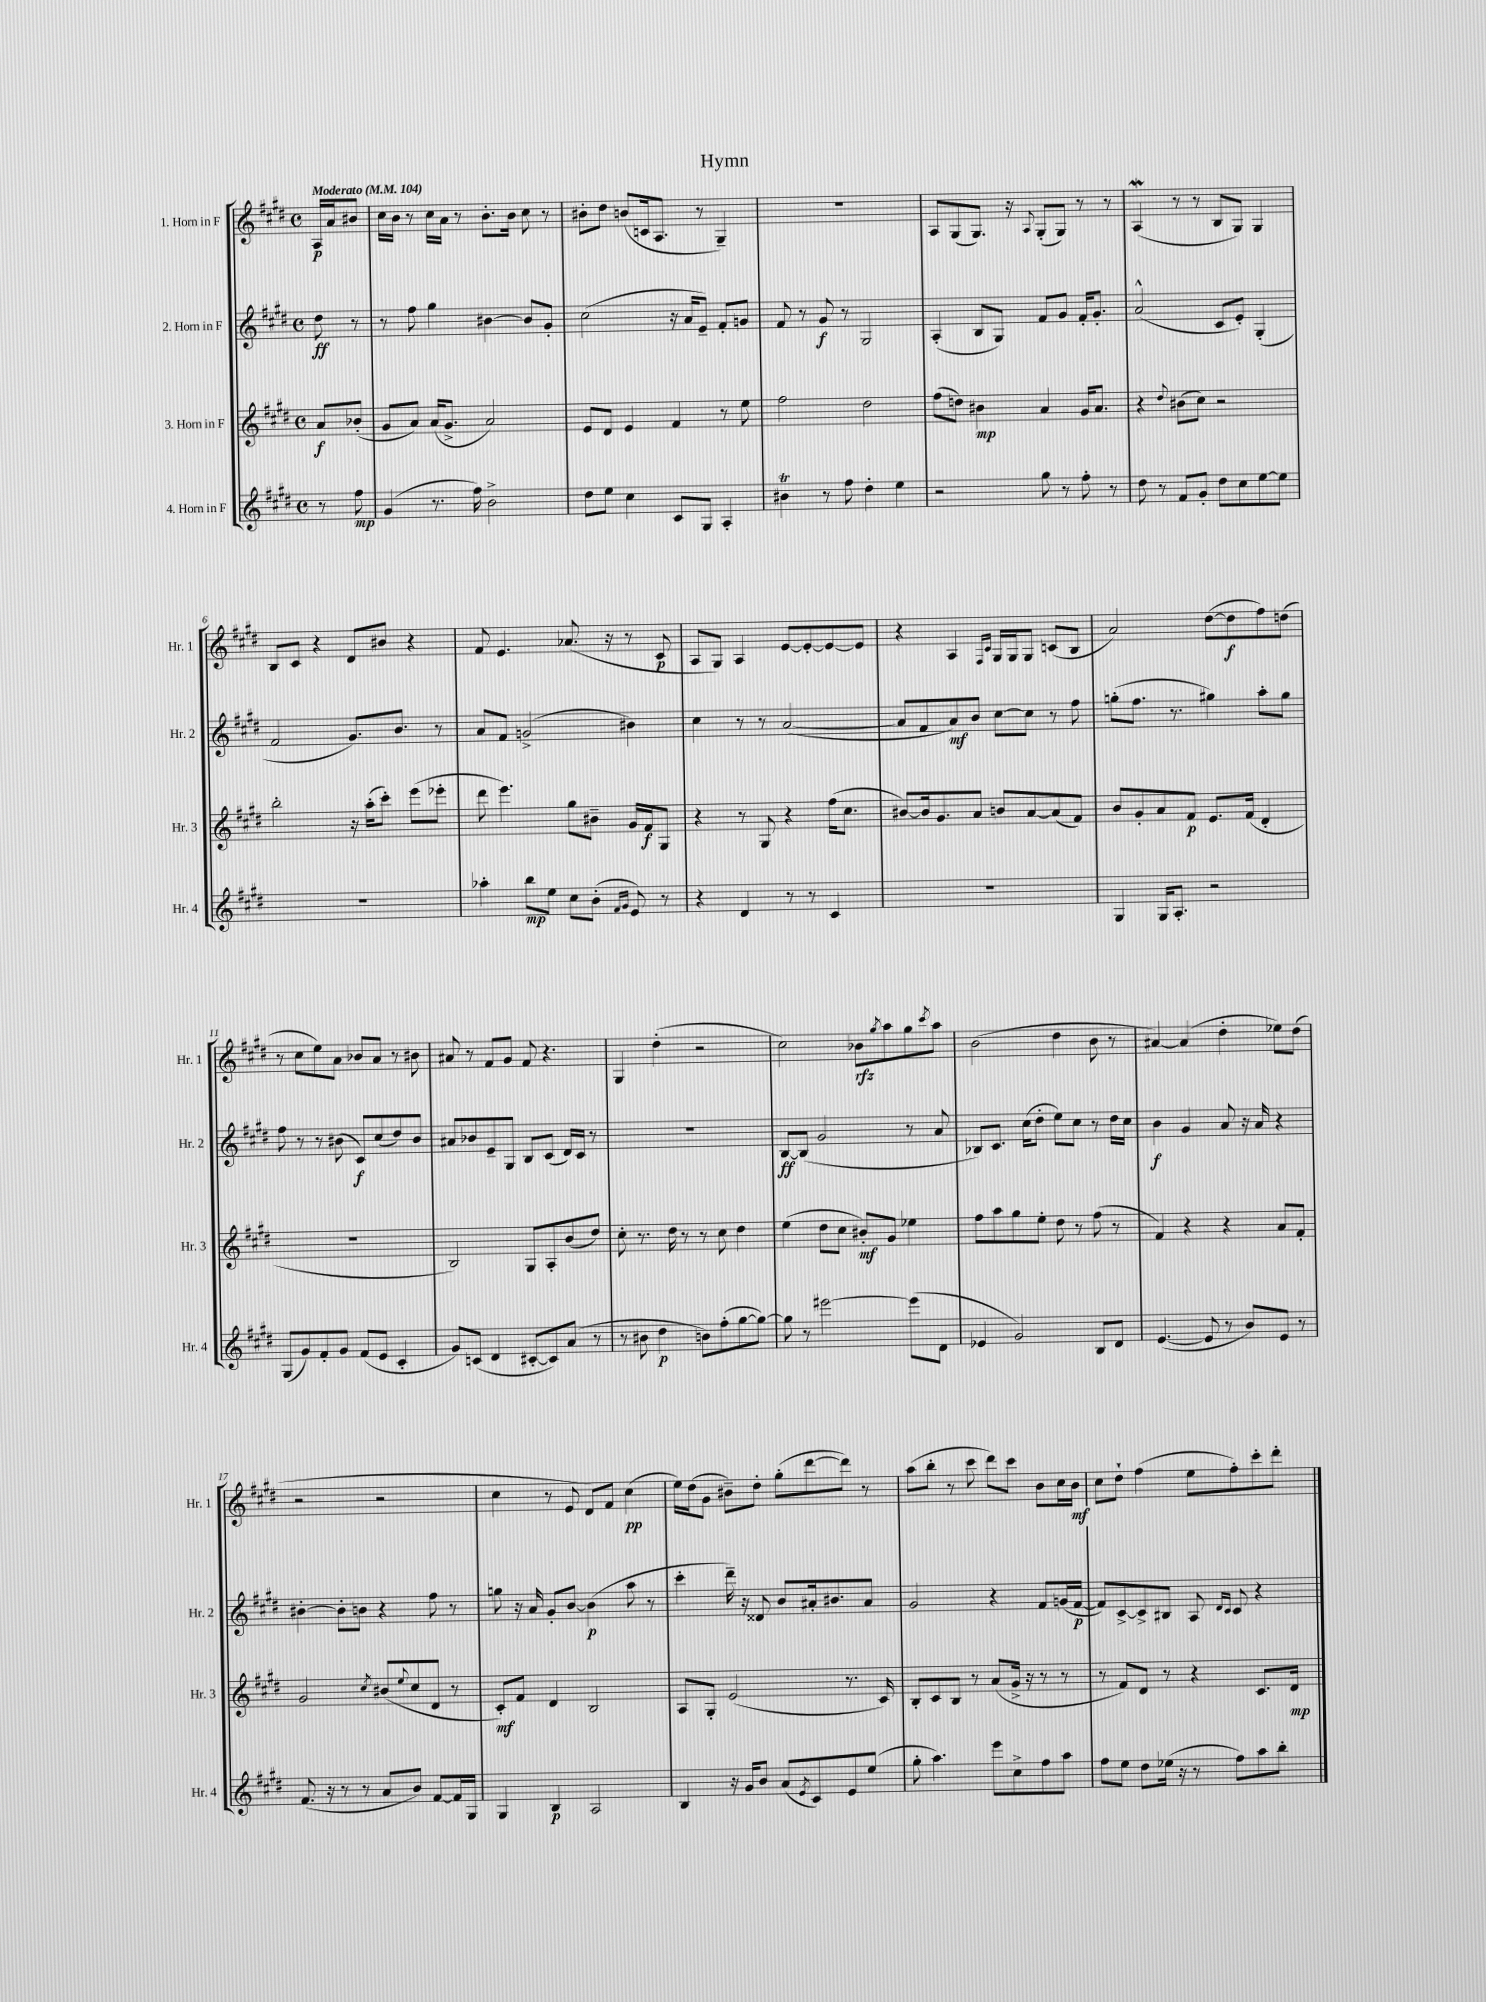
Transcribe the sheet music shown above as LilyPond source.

\header { title = "Hymn" }
<<
\new StaffGroup <<
\new Staff = "s0" \with { instrumentName = "1. Horn in F" shortInstrumentName = "Hr. 1" } {
    \clef treble \key e \major \defaultTimeSignature \time 4/4 \partial 4 \tempo "Moderato" 4 = 104
    a16\p a'16 bis'8 |
    cis''16 b'16 r8 cis''16 a'16 r8 b'8.-. b'16 cis''8 r8 |
    bis'8-. dis''8 b'8( c'16 a8. r8 gis4--) |
    R1 |
    a8 gis8( gis8.) r16 \appoggiatura { a8 } gis8-.( gis8) r8 r8 |
    a4\mordent( r8 r8 b8 gis8) gis4 |
    b8 cis'8 r4 dis'8 bis'8 r4 |
    fis'8 e'4. aes'8.( r16 r8 cis'8\p |
    a8 gis8) a4 e'8~ e'8~-. e'8~ e'8 |
    r4 a4 \grace { fis16 cis'16 } gis16 gis16 gis8 c'8( b8 |
    a'2) dis''8~( dis''8\f fis''8) d''8( |
    r8 cis''8 e''8) a'8 bes'8 a'8 r8 bis'8 |
    ais'8 r8 fis'8 gis'8 fis'8 r4. |
    gis4 dis''4-.( r2 |
    cis''2) bes'8\rfz \acciaccatura { gis''8 } a''8 gis''8 \acciaccatura { cis'''8 } a''8 |
    b'2( dis''4 b'8 r8 |
    ais'4~) ais'4( dis''4-. ees''8) dis''8( |
    r2 r2 |
    cis''4 r8 e'8 dis'8) fis'8 cis''4\pp( |
    e''16) dis''16( gis'8 bis'8--) dis''8-. gis''8-.( dis'''8~ dis'''8) r8 |
    a''8( b''8-. r8 cis'''8 dis'''8) cis'''8 b'8 cis''16 b'16\mf |
    cis''8 dis''8-! fis''4( e''8 fis''8-.) cis'''8-. dis'''8-. \bar "|." |
}
\new Staff = "s1" \with { instrumentName = "2. Horn in F" shortInstrumentName = "Hr. 2" } {
    \clef treble \key e \major \defaultTimeSignature \time 4/4 \partial 4
    dis''8\ff r8 |
    r8 fis''8 gis''4 bis'4~ bis'8 gis'8-. |
    cis''2( r16 a'16 e'8--) fis'8-. g'8 |
    fis'8 r8 gis'8\f r8 gis2 |
    a4-.( b8 gis8) fis'8 gis'8 fis'16-. gis'8.-. |
    a'2-^( cis'8 e'8-.) gis4-.( |
    fis'2 gis'8.) b'8. r8 |
    a'8 fis'8 g'2->( bis'4) |
    cis''4 r8 r8 a'2~( |
    a'8 fis'8 a'8\mf) b'8 cis''8~ cis''8 r8 fis''8 |
    g''8-.( fis''8. r8. gis''4) a''8-. gis''8 |
    fis''8 r8 r8 bis'8( cis'8\f) cis''8( dis''8) bis'8 |
    ais'8 bes'8 e'8-- gis8 b8 cis'8( dis'16) cis'16 r8 |
    R1 |
    b8~\ff b8( gis'2 r8 a'8 |
    bes8) cis'8. cis''16( dis''8-. e''8) cis''8 r8 dis''16 cis''16 |
    b'4\f gis'4 a'8 r16 a'16 r4 |
    bis'4~-. bis'8-. b'8 r4 fis''8 r8 |
    g''8 r16 a'16 gis'8-. b'8~ b'4\p( a''8 r8 |
    cis'''4-. dis'''16--) r16 disis'8 b'8 ais'16-. bis'8. ais'8 |
    gis'2 r4 fis'8 g'16( fis'16~\p |
    fis'8) cis'8~-> cis'8-> bis8 a8 \grace { dis'16 cis'16 } cis'8 r4 \bar "|." |
}
\new Staff = "s2" \with { instrumentName = "3. Horn in F" shortInstrumentName = "Hr. 3" } {
    \clef treble \key e \major \defaultTimeSignature \time 4/4 \partial 4
    a'8\f bes'8-.( |
    gis'8 a'8) a'16( gis'8.-> a'2) |
    e'8 dis'8 e'4 fis'4 r8 e''8 |
    fis''2 dis''2 |
    fis''8( d''8) bis'4\mp a'4 gis'16 a'8. |
    r4 \appoggiatura { dis''8 } bis'8( cis''8) r2 |
    b''2-. r16 a''16-.( cis'''8-.) e'''8( ees'''8-. |
    dis'''8 e'''4.) gis''8 bis'8-- gis'16 fis'16\f gis8 |
    r4 r8 gis8 r4 fis''16( cis''8. |
    bis'8~) bis'16 gis'8. a'8 b'8 a'8~ a'8( fis'8) |
    b'8 gis'8-. a'8 fis'8\p e'8. fis'16( dis'4-. |
    R1 |
    b2) gis8 a8-. b'8( dis''8) |
    cis''8-. r8. dis''16 r8 r8 cis''8 dis''4 |
    e''4( dis''8 cis''8 bis'8-.\mf) gis'8 ees''4 |
    fis''8 a''8 gis''8 e''8-. dis''8 r8 fis''8( r8 |
    fis'4) r4 r4 a'8 fis'8-. |
    gis'2 \acciaccatura { cis''8 } bis'8( \appoggiatura { e''8 } cis''8 dis'8 r8 |
    cis'8-.\mf) fis'8 dis'4 b2 |
    a8 gis8-. e'2( r8. cis'16) |
    b8-. cis'8 b8 r8 a'8( gis'16-> r16 r8 r8 |
    r8 fis'8) dis'8 r8 r4 cis'8. dis'16\mp \bar "|." |
}
\new Staff = "s3" \with { instrumentName = "4. Horn in F" shortInstrumentName = "Hr. 4" } {
    \clef treble \key e \major \defaultTimeSignature \time 4/4 \partial 4
    r8 fis''8\mp |
    gis'4( r8. fis''16) b'2-> |
    dis''8 e''8 cis''4 cis'8 gis8 a4-. |
    bis'4\trill r8 fis''8 dis''4-. e''4 |
    r2 gis''8 r8 fis''8-. r8 |
    dis''8 r8 fis'8 gis'8-. dis''8 cis''8 e''8~ e''8 |
    R1 |
    aes''4-. b''8\mp e''8 cis''8 b'8-.( \grace { fis'16 gis'16 } e'8) r8 |
    r4 dis'4 r8 r8 cis'4 |
    R1 |
    gis4 gis16 a8.-. r2 |
    gis8( gis'8) fis'8-. gis'8 fis'8( e'8 cis'4-. |
    gis'8) c'8( dis'4 cis'8~-. cis'8) a'8( r8 |
    r8 bis'8 dis''4\p b'8) fis''8-.( gis''8~ gis''8~) |
    gis''8 r8 eis'''2~ eis'''8( dis'8 |
    ees'4 gis'2) b8 dis'8 |
    e'4.~( e'8 r8 b'8) e'8 r8 |
    fis'8.( r16 r8 r8 a'8 b'8) fis'8~ fis'16 gis16 |
    gis4 b4\p a2 |
    b4 r16 gis'16 b'8 a'8( \acciaccatura { e'8 } cis'8) e'8 e''8( |
    gis''8-. a''4.) e'''8 cis''8-> fis''8 a''8 |
    fis''8 e''8 dis''8 ees''16( r16 r8 fis''8) a''8 b''8-. \bar "|." |
}
>>
>>
